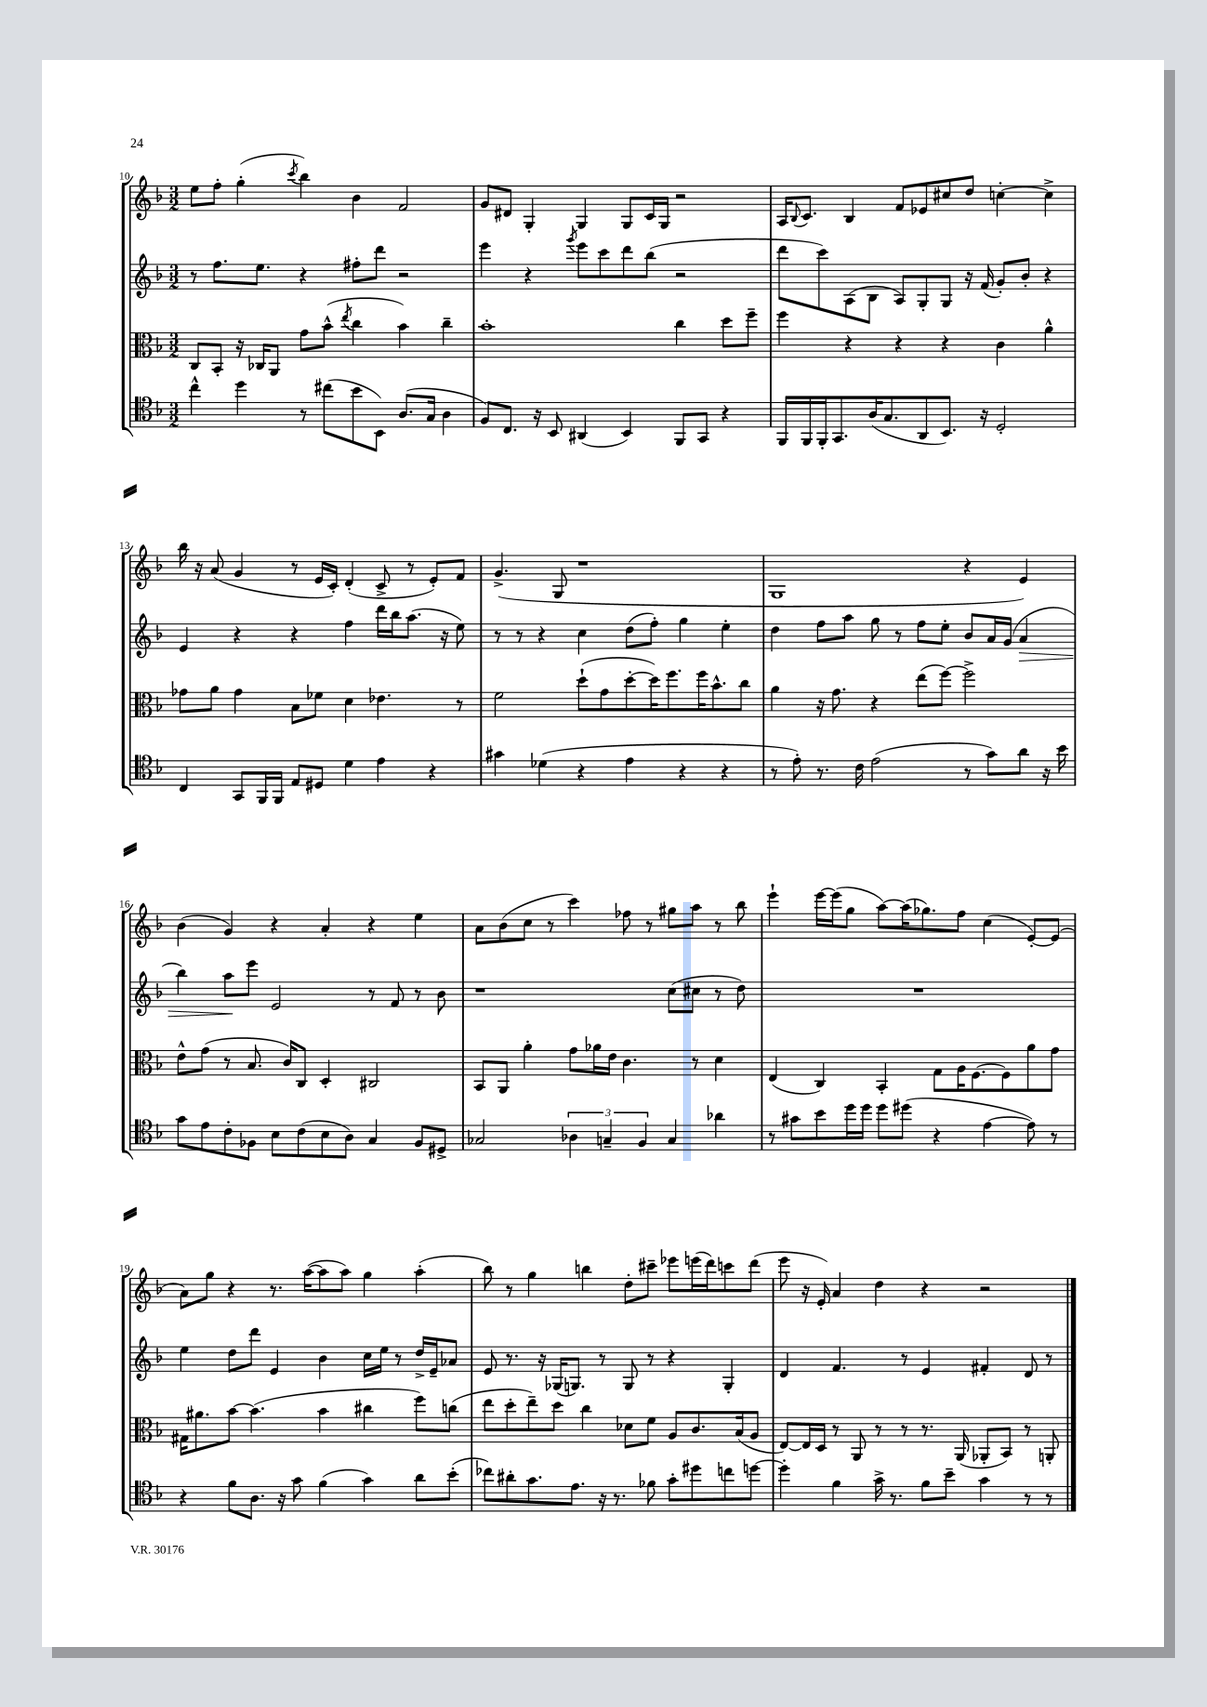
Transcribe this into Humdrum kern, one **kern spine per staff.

**kern	**kern	**kern	**dynam	**kern
*part4	*part3	*part2	*part2	*part1
*staff4	*staff3	*staff2	*staff2	*staff1
*clefC4	*clefC3	*clefG2	*	*clefG2
*k[b-]	*k[b-]	*k[b-]	*	*k[b-]
*M3/2	*M3/2	*M3/2	*	*M3/2
=10	=10	=10	=10	=10
4cc^^\	8C/L	8r	.	8ee\L
.	8BB-'/J	8.ff\L	.	8ff'\J
4dd\	16r	.	.	(4gg'\
.	16C-X/KL	8.ee\J	.	.
.	8AA/J	.	.	.
.	.	.	.	8qccc/
8r	8g\L	4r	.	4bb-\)
(8cc#X\L	(8b-^^\J	.	.	.
.	8qee/	.	.	.
8b-\	4cc\	8ff#X'\L	.	4b-\
8BB-\J)	.	8ddd\J	.	.
(8.A/L	4b-\)	2r	.	2f/
16G/Jk	.	.	.	.
4A\	4cc~\	.	.	.
=11	=11	=11	=11	=11
8F/L)	1b-'	4eee\	.	8g/L
8.C/J	.	.	.	8d#X/J
.	.	4r	.	4G'/
16r	.	.	.	.
8BB-/	.	.	.	.
.	.	8qggg/	.	.
(4AA#X/	.	8eee\L	.	4G/
.	.	8ccc\	.	.
4BB-/)	.	8ddd\	.	8G/L
.	.	(8bb-\J	.	16c/L
.	.	.	.	16G/JJ
8FF/L	4cc\	2r	.	2r
8GG/J	.	.	.	.
4r	8dd\L	.	.	.
.	8ff~\J	.	.	.
=12	=12	=12	=12	=12
16FF/LL	4ff\	8ddd\L	.	16A/KL
.	.	.	.	8qqB-/
16FF/	.	.	.	8.c/J
16FF'/J	.	8ccc\)	.	.
8.GG/	.	.	.	.
.	4r	(8A\	.	4B-/
(16A/K	.	8B-\J	.	.
8.G/	.	.	.	.
.	4r	8A/L)	.	8f/L
8AA/	.	8G'/	.	8e-X/
8.BB-/J)	4r	8G/J	.	8cc#X/
.	.	16r	.	8dd/J
16r	.	(16f/	.	.
2D'/	4c\	8g'/L)	.	[4ccn'\
.	.	8b-'/J	.	.
.	4a^^\	4r	.	4cc^\]
!!LO:LB:g=z
=13	=13	=13	=13	=13
4C/	8g-X\L	4e/	.	16bb-\
.	.	.	.	16r
.	8a\J	.	.	(8a/
8GG/L	4g-\	4r	.	4g/
16FF/L	.	.	.	.
16FF/JJ	.	.	.	.
8E/L	8B-\L	4r	.	8r
8D#X/J	8f-X\J	.	.	16e/LL
.	.	.	.	16c'/JJ)
4d\	4d\	4ff\	.	(4d'/
4e\	4.e-X\	16ddd\LL	.	8c^/
.	.	16bb-\J	.	.
.	.	(8.aa\J	.	8r
4r	.	.	.	8e'/L)
.	.	16r	.	.
.	8r	8ee\)	.	8f/J
=14	=14	=14	=14	=14
4g#X\	2f\	8r	.	(4.g^/
.	.	8r	.	.
(4d-X\	.	4r	.	.
.	.	.	.	8G/
4r	(8dd`\L	4cc\	.	1r
.	8g\	.	.	.
4e\	[8dd'\	(8dd\L	.	.
.	16dd\K])	8ff'\J)	.	.
.	8.ff\	.	.	.
4r	.	4gg\	.	.
.	16ff\K	.	.	.
.	8.b-^^\	.	.	.
4r	.	4ee'\	.	.
.	8cc\J	.	.	.
=15	=15	=15	=15	=15
8r	4a\	4dd\	.	1G
8e'\)	.	.	.	.
8.r	16r	8ff\L	.	.
.	8.g\	.	.	.
.	.	8aa\J	.	.
16c\	.	.	.	.
(2e\	4r	8gg\	.	.
.	.	8r	.	.
.	(8ee\L	8ff\L	.	.
.	[8ff\J)	8ee'\J	.	.
8r	2ff^\]	8b-/L	.	4r
8g\L)	.	16a/L	.	.
.	.	(16g/JJ	.	.
!	!	!	!LO:HP:b	!
8a\J	.	4a/	>	4e/)
16r	.	.	.	.
16b-\	.	.	.	.
!!LO:LB:g=z
=16	=16	=16	=16	=16
8g\L	8e^^\L	4bb-\)	.	(4b-\
8e\	(8g\J	.	.	.
8c'\	8r	8aa\L	.	4g/)
8F-X\J	8.B-/	8eee\J	]	.
8B-\L	.	2e/	.	4r
.	16c/KL)	.	.	.
(8c\	8C/J	.	.	.
8B-\	4D'/	.	.	4a'/
8A\J)	.	.	.	.
4G/	2C#X/	8r	.	4r
.	.	8f/	.	.
8F-/L	.	8r	.	4ee\
8D#X^/J	.	8b-\	.	.
=17	=17	=17	=17	=17
2G-X/	8BB-/L	1r	.	8a\L
.	8AA/J	.	.	(8b-\
.	4a'\	.	.	8cc\J
.	.	.	.	8r
6A-X\	8g\L	.	.	4ccc\)
.	16a-X\L	.	.	.
6Gn~/	.	.	.	.
.	16e\JJ	.	.	.
.	4.c\	.	.	8ff-X\
6F/	.	.	.	.
.	.	.	.	8r
4G/	.	(8cc\L	.	8gg#X\L
.	8r	8cc#X\J	.	8aa\J
4a-X\	4d\	8r	.	8r
.	.	8dd\)	.	8bb-\
=18	=18	=18	=18	=18
8r	(4E/	1.r	.	4eee`\
8g#X\L	.	.	.	.
8b-\	4C/)	.	.	[16eee\LL
.	.	.	.	(16eee\J]
16dd\L	.	.	.	8gg\J
16dd\JJ	.	.	.	.
8dd\L	4BB-'/	.	.	[8aa\L)
(8dd#X\J	.	.	.	(16aa\K]
.	.	.	.	8.gg-X\)
4r	8G\L	.	.	.
.	16A\K	.	.	8ff\J
.	[8.F\	.	.	.
[4e\	.	.	.	(4cc\
.	8F\]	.	.	.
8e\])	8a\	.	.	[8e'/L)
8r	8g\J	.	.	(8e/J]
!!LO:LB:g=z
=19	=19	=19	=19	=19
4r	16G#X\KL	4ee\	.	8a\L)
.	8.a#X\	.	.	.
.	.	.	.	8gg\J
8f\L	[8b-\J	8dd\L	.	4r
8.A\J	(4.b-\]	8ddd\J	.	.
.	.	4e/	.	8.r
16r	.	.	.	.
8g\	.	.	.	.
.	.	.	.	([16aa\KL
(4f\	4b-\	4b-\	.	8aa\]
.	.	.	.	8aa\J)
4g\)	4cc#X\	16cc\LL	.	4gg\
.	.	16ee\JJ	.	.
.	.	8r	.	.
8a\L	8ff\L)	16dd^/LL	.	(4aa'\
.	.	16e~/J	.	.
(8b-'\J	(8ccn\J	8a-X/J	.	.
=20	=20	=20	=20	=20
8cc-X\L)	8ee\L	8e/	.	8bb-\)
8a#X'\	8dd'\	8.r	.	8r
8.g\	8ee~\)	.	.	4gg\
.	.	16r	.	.
.	8dd\J	(16G-X/KL	.	.
8.e\J	.	8.Gn/J)	.	.
.	4cc\	.	.	4bbn\
16r	.	8r	.	.
8.r	.	.	.	.
.	8d-X\L	8G/	.	8dd'\L
8f-X\	8f\J	8r	.	8ccc#X~\J
8g'\L	8A/L	4r	.	8eee-X\L
8dd#X\	8.c/	.	.	(16eeen\L
.	.	.	.	16ddd\J)
8ccn\	.	4G'/	.	8cccn\
.	(16B-/k	.	.	.
[8ddn\J	8A/J	.	.	(8ddd\J
=21	=21	=21	=21	=21
4dd'\]	[8E/L)	4d/	.	8eee\
.	16E/L]	.	.	16r
.	16D/JJ	.	.	16e'/)
4f\	8r	4.f/	.	4a/
.	8AA/	.	.	.
16g^\	8r	.	.	4dd\
8.r	.	.	.	.
.	8r	8r	.	.
8f\L	8.r	4e/	.	4r
8b-~\J	.	.	.	.
.	(16AA/	.	.	.
4g\	8AA-X'/L	4f#X'/	.	2r
.	8BB-/J)	.	.	.
8r	8r	8d/	.	.
8r	8AAn'/	8r	.	.
==	==	==	==	==
*-	*-	*-	*-	*-
